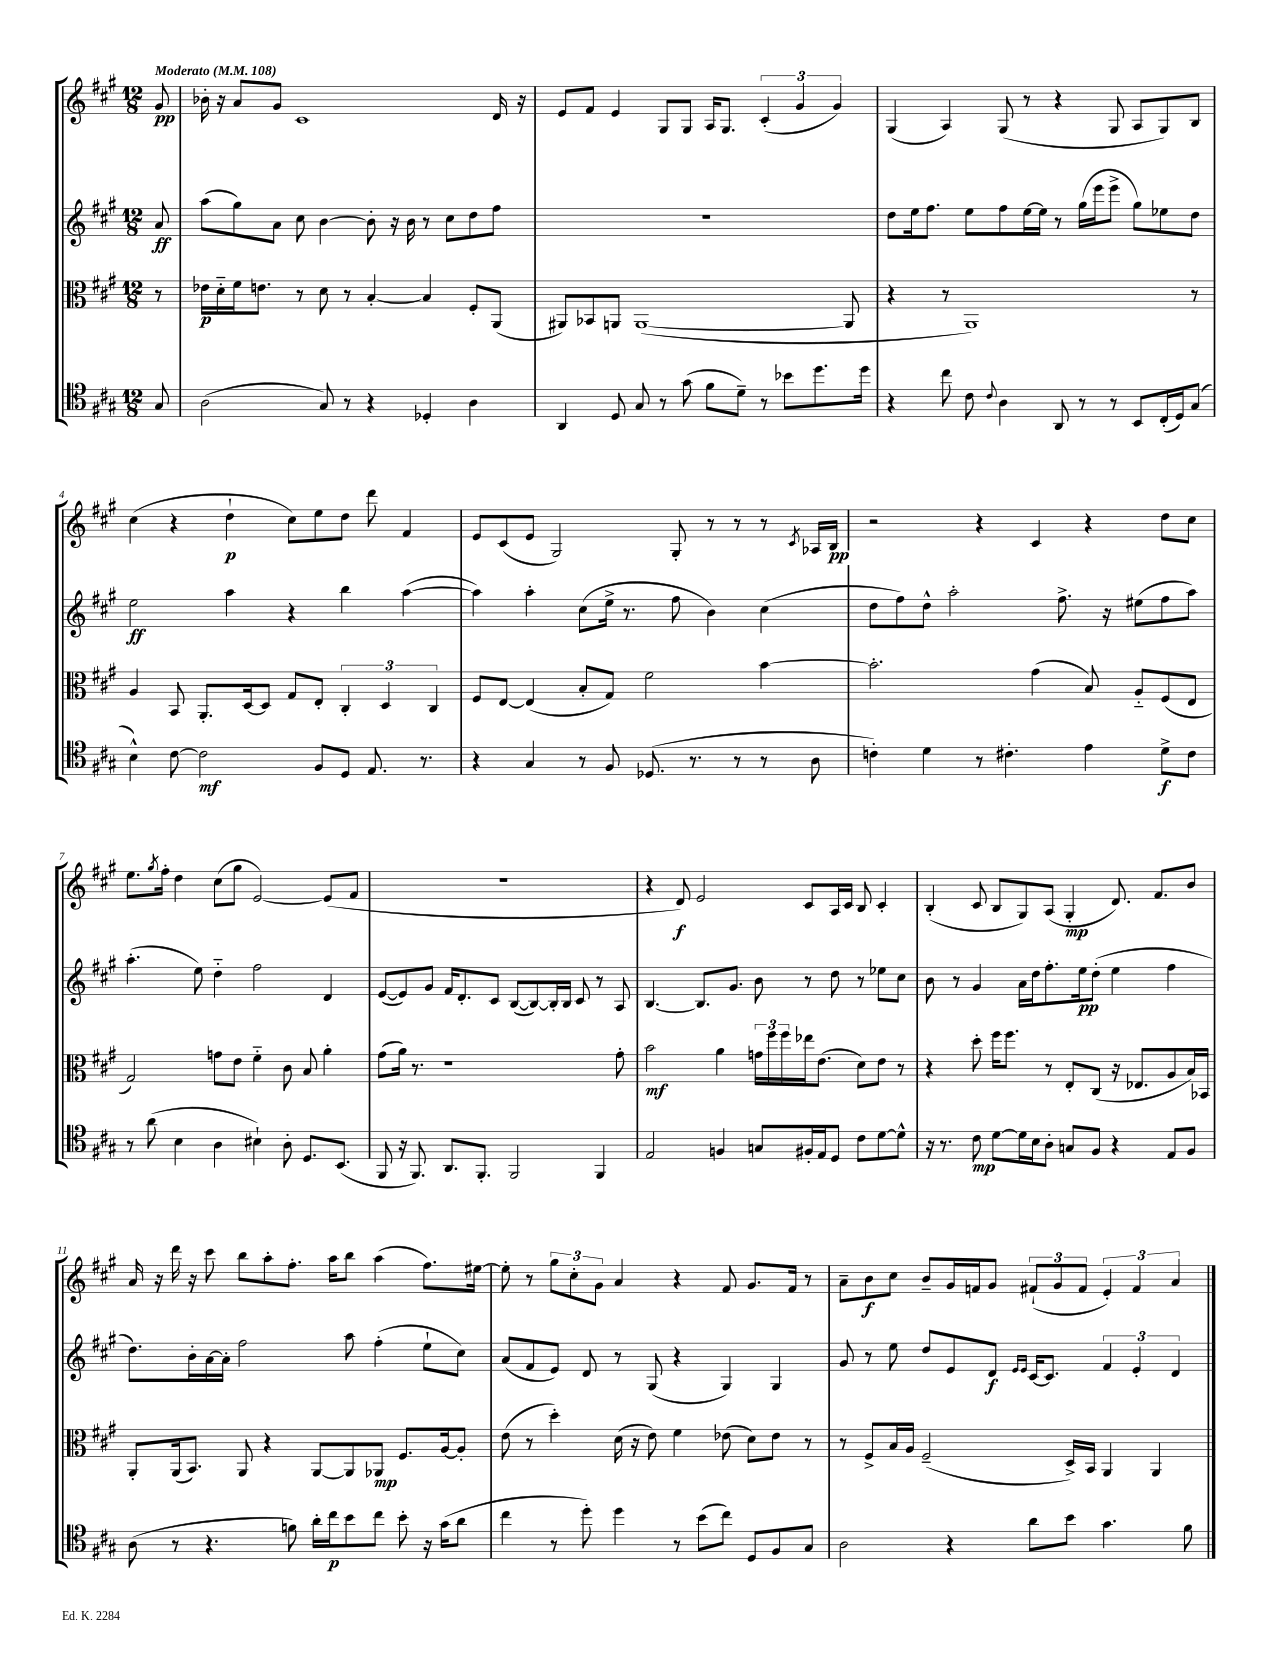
<<
\new StaffGroup <<
\new Staff = "s0" {
    \clef treble \key a \major \numericTimeSignature \time 12/8 \partial 8 \tempo "Moderato" 4 = 108
    gis'8\pp |
    bes'16-. r16 a'8 gis'8 cis'1 d'16 r16 |
    e'8 fis'8 e'4 gis8 gis8 a16 gis8. \tuplet 3/2 { cis'4-.( gis'4 gis'4) } |
    gis4( a4) gis8( r8 r4 gis8 a8 gis8) b8 |
    cis''4( r4 d''4-!\p cis''8) e''8 d''8 d'''8 fis'4 |
    e'8 cis'8( e'8 gis2) gis8-. r8 r8 r8 \acciaccatura { cis'8 } aes16 b16\pp |
    r2 r4 cis'4 r4 d''8 cis''8 |
    e''8. \acciaccatura { gis''8 } fis''16-. d''4 cis''8( gis''8 e'2~) e'8( fis'8 |
    R1. |
    r4 d'8\f) e'2 cis'8 a16 cis'16 b8 cis'4-. |
    b4-.( cis'8 b8 gis8) a8( gis4-.\mp d'8.) fis'8. b'8 |
    a'16 r16 d'''16 r16 cis'''8 b''8 a''8-. fis''8.-. a''16 b''8 a''4( fis''8.) eis''16~ |
    eis''8-. r8 \tuplet 3/2 { gis''8 cis''8-. gis'8 } a'4 r4 fis'8 gis'8. fis'16 r8 |
    a'8-- b'8\f cis''8 b'8-- gis'16 f'16 gis'8 \tuplet 3/2 { fis'8-!( gis'8 fis'8 } \tuplet 3/2 { e'4-.) fis'4 a'4 } \bar "|." |
}
\new Staff = "s1" {
    \clef treble \key a \major \numericTimeSignature \time 12/8 \partial 8
    a'8\ff |
    a''8( gis''8) a'8 cis''8 b'4~ b'8-. r16 b'16 r8 cis''8 d''8 fis''8 |
    R1. |
    d''8 e''16 fis''8. e''8 fis''8 e''16~ e''16 r8 gis''16( e'''16 e'''8-> gis''8) ees''8 d''8 |
    e''2\ff a''4 r4 b''4 a''4~( |
    a''4) a''4-. cis''8( e''16-> r8. fis''8 b'4) cis''4( |
    d''8 fis''8) d''8-^ a''2-. fis''8.-> r16 eis''8( fis''8 a''8) |
    a''4.-.( e''8) d''4-_ fis''2 d'4 |
    e'8~( e'8) gis'8 fis'16 d'8.-. cis'8 b8~( b8~) b16-. b16 cis'8 r8 a8 |
    b4.~ b8. gis'8. b'8 r8 d''8 r8 ees''8 cis''8 |
    b'8 r8 gis'4 a'16 d''16 fis''8.-. e''16\pp d''8-.( e''4 fis''4 |
    d''8.) b'16-. a'16~ a'16-. fis''2 a''8 fis''4-.( e''8-! cis''8) |
    a'8( fis'8 e'8) d'8 r8 gis8( r4 gis4) gis4 |
    gis'8 r8 e''8 d''8 e'8 d'8\f \grace { e'16 e'16 } cis'16~ cis'8. \tuplet 3/2 { fis'4 e'4-. d'4 } \bar "|." |
}
\new Staff = "s2" {
    \clef alto \key a \major \numericTimeSignature \time 12/8 \partial 8
    r8 |
    ees'16\p d'16-_ fis'16 e'8. r8 d'8 r8 b4~-. b4 fis8-. a,8( |
    ais,8) bes,8 a,8 a,1~( a,8 |
    r4 r8 a,1) r8 |
    a4 b,8 a,8.-. d16~ d8 gis8 e8-. \tuplet 3/2 { cis4-. d4 cis4 } |
    fis8 e8~ e4( b8-. gis8) fis'2 b'4~ |
    b'2.-. gis'4( b8) a8-_ fis8( e8 |
    gis2) g'8 e'8 fis'4-_ cis'8 b8 a'4-. |
    gis'8( a'16) r8. r1 gis'8-. |
    b'2\mf a'4 \tuplet 3/2 { g'16 fis''16 fis''16 } ees''16 e'8.( d'8) e'8 r8 |
    r4 d''8-. fis''16 fis''8. r8 e8-. cis8( r16 ees8. a8 b16) bes,16 |
    a,8-. a,16( b,8.) a,8 r4 a,8~ a,8 aes,8\mp fis8. a16~ a8-. |
    e'8( r8 d''4-.) d'16( r16 e'8) fis'4 ees'8( d'8) ees'8 r8 |
    r8 fis8-> b16 a16 fis2--( d16->) b,16 a,4 a,4 \bar "|." |
}
\new Staff = "s3" {
    \clef tenor \key a \major \numericTimeSignature \time 12/8 \partial 8
    gis8 |
    a2( gis8) r8 r4 des4-. a4 |
    a,4 d8 gis8 r8 gis'8( fis'8 d'8--) r8 bes'8 d''8. d''16 |
    r4 cis''8 cis'8 \appoggiatura { cis'8 } a4 a,8 r8 r8 b,8 cis16-.( d16) gis8( |
    b4-^) cis'8~ cis'2\mf fis8 d8 e8. r8. |
    r4 gis4 r8 fis8 des8.( r8. r8 r8 a8 |
    c'4-.) d'4 r8 cis'4.-. e'4 d'8->\f cis'8 |
    r8 a'8( b4 a4 bis4-!) a8-. d8. b,8.( |
    fis,8 r16 fis,8.) a,8. fis,8.-. fis,2 fis,4 |
    e2 f4 g8 fis16-. e16 d8 cis'8 d'8~ d'8-^ |
    r16 r8. cis'8\mp d'8~ d'16 b16 a8-. g8 fis8 r4 e8 fis8 |
    a8( r8 r4. f'8) a'16-. cis''16\p b'8 cis''8 b'8-. r16 gis'16( a'8 |
    cis''4 r8 d''8-.) d''4 r8 b'8( cis''8) d8 fis8 gis8 |
    a2 r4 a'8 b'8 gis'4. fis'8 \bar "|." |
}
>>
>>
